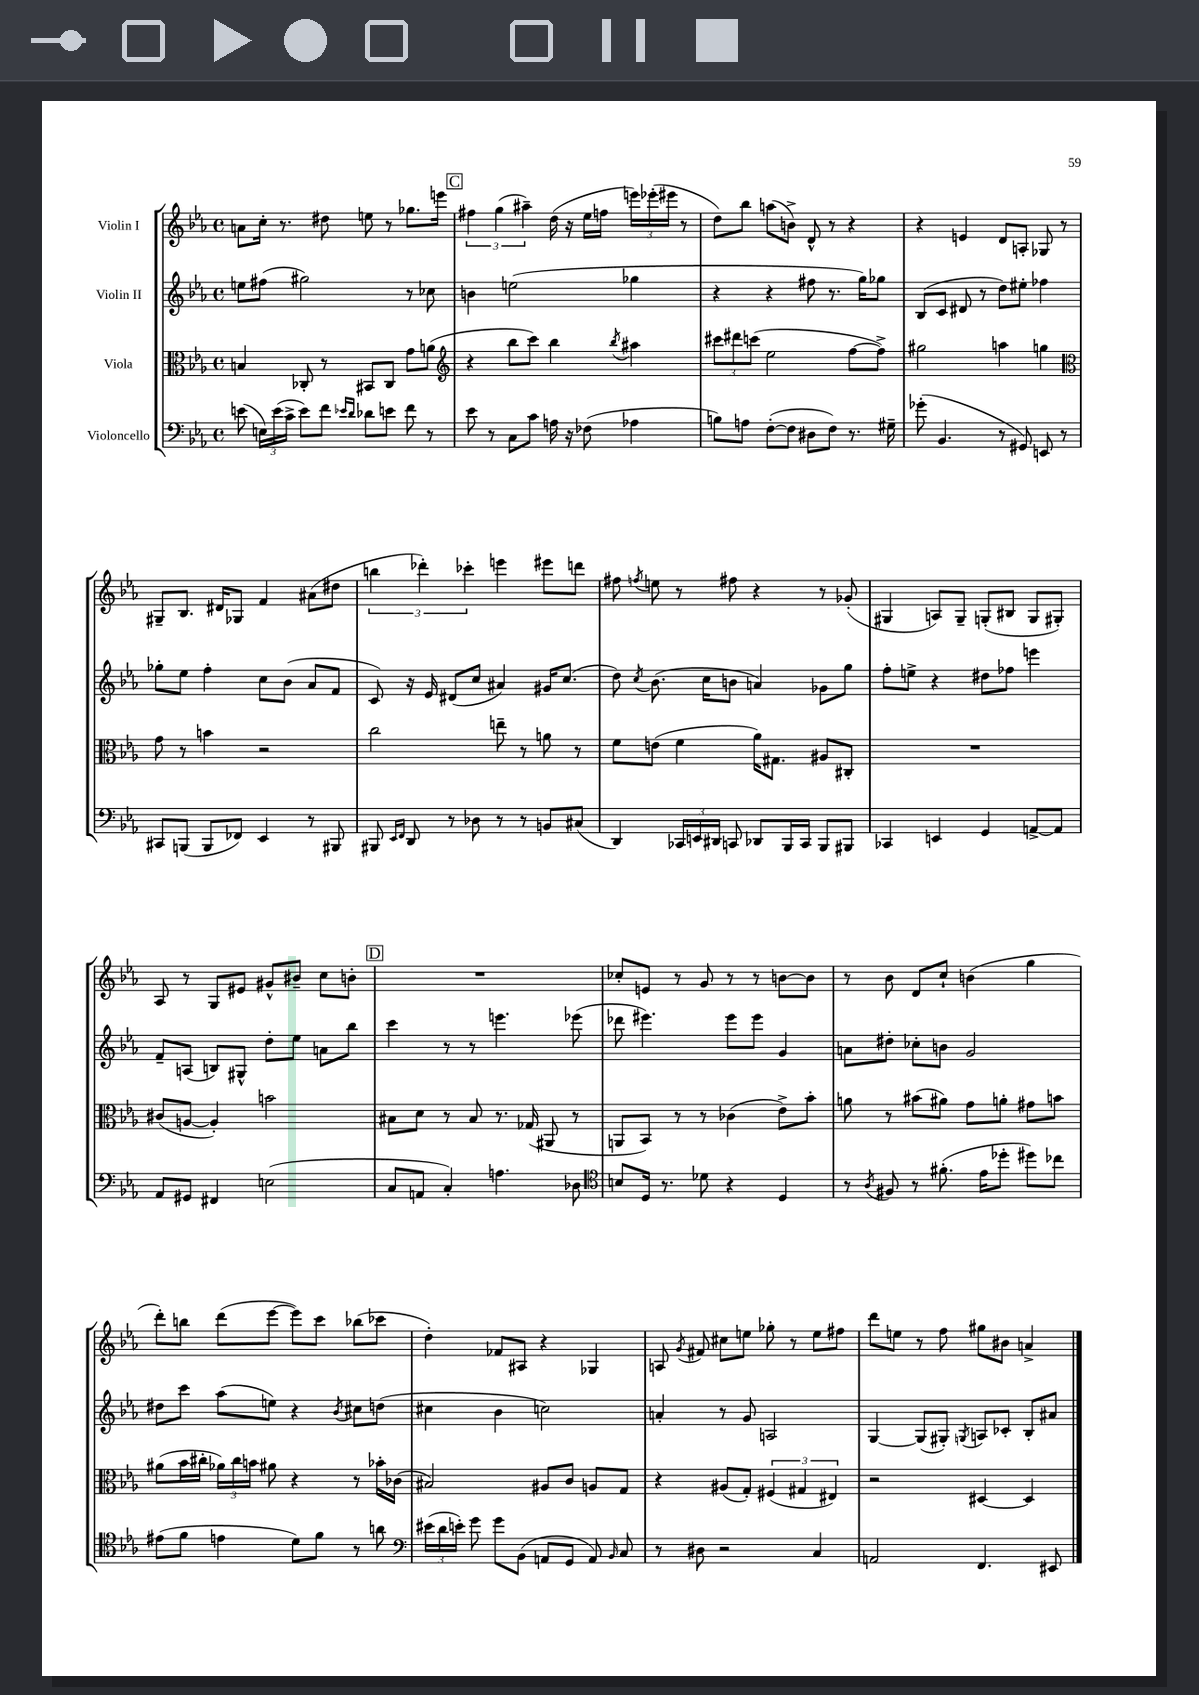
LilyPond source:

<<
\new StaffGroup <<
\new Staff = "s0" \with { instrumentName = "Violin I" } {
    \clef treble \key ees \major \defaultTimeSignature \time 4/4
    \autoBeamOff a'8[ c''16]-. r8. dis''8 e''8 r8 ges''8.[ e'''16] |
    \mark \markup { \box "C" } \tuplet 3/2 { fis''4 g''4( ais''4--) } d''16( r16 ees''16[ f''16] \tuplet 3/2 { e'''16[) ees'''16-.( eis'''16] } r8 |
    d''8[) bes''8] a''8[( b'8]->) d'8-^ r8 r4 |
    r4 e'4 d'8[ a8]-. ges8 r8 |
    gis8[-- bes8.] dis'16[ ges8] f'4 ais'8[( dis''8] |
    \tuplet 3/2 { b''4 des'''4-.) ces'''4-. } e'''4 eis'''8[ d'''8] |
    fis''8 \acciaccatura { f''8 } e''8 r8 fis''8 r4 r8 ges'8-.( |
    gis4 a8[) gis8]-- g8[-.( bis8] g8[ gis8]-.) |
    aes8 r8 g8[ eis'8] gis'8[-^ bis'8]-- c''8[ b'8]-. |
    \mark \markup { \box "D" } R1 |
    ces''8[-. e'8] r8 g'8 r8 r8 b'8[~ b'8] |
    r8 bes'8 d'8[ c''8]-! b'4( g''4 |
    d'''8[-.) b''8] d'''8[( ees'''8]~ ees'''8[) c'''8] bes''8[( ces'''8] |
    d''4-.) fes'8[ ais8] r4 ges4 |
    a8 \acciaccatura { g'8 } fis'8 cis''8[ e''8] ges''8-. r8 e''8[ fis''8] |
    d'''8[ e''8] r8 f''8 gis''8[ bis'8] a'4-> \bar "|." |
}
\new Staff = "s1" \with { instrumentName = "Violin II" } {
    \clef treble \key ees \major \defaultTimeSignature \time 4/4
    \autoBeamOff e''8[ fis''8]( gis''2) r8 ces''8 |
    \mark \markup { \box "C" } b'4 e''2( ges''4 |
    r4 r4 fis''8 r8. g''16[) ges''8] |
    bes8[( c'8] dis'8 r8 d''8[) eis''8]-. fes''4 |
    ges''8[-. ees''8] f''4-. c''8[ bes'8]( aes'8[ f'8] |
    c'8) r16 ees'16 dis'8[( c''8] ais'4) gis'16[ c''8.]( |
    d''8) \acciaccatura { c''8 } bes'8.( c''16[ b'8] a'4) ges'8[ g''8] |
    f''8[-. e''8]-> r4 dis''8[ fes''8] e'''4 |
    f'8[-- a8]( b8[) gis8]-^ d''8[-. ees''8] a'8[ bes''8] |
    \mark \markup { \box "D" } c'''4 r8 r8 e'''4. ees'''8( |
    des'''8 eis'''4.) eis'''8[ eis'''8] g'4 |
    a'8[ dis''8]-. ces''8[-. b'8] g'2 |
    dis''8[ c'''8] aes''8[( e''8]) r4 \acciaccatura { bes'8 } cis''8[ d''8]( |
    cis''4 bes'4 c''2) |
    a'4-. r8 g'8 a2 |
    g4~ g8[( gis8]-.) \acciaccatura { g8 } a8[ ces'8]-. bes8[-. ais'8] \bar "|." |
}
\new Staff = "s2" \with { instrumentName = "Viola" } {
    \clef alto \key ees \major \defaultTimeSignature \time 4/4
    \autoBeamOff b4 ces8-. r8 bis,8[ ces8] g'8[ a'8]( |
    \mark \markup { \box "C" } \clef treble r4 bes''8[ c'''8]) bes''4 \acciaccatura { bes''8 } ais''4 |
    \tuplet 3/2 { cis'''8[ dis'''8 c'''8]( } ees''2 f''8[~ f''8]->) |
    gis''2 a''4 g''4 |
    \clef alto g'8 r8 b'4 r2 |
    c''2 e''8-- r8 a'8 r8 |
    f'8[ e'8]( f'4 aes'16[) gis8.] ais8[ cis8]-. |
    R1 |
    cis'8[( a8]~ a4-.) b'2 |
    \mark \markup { \box "D" } bis8[ d'8] r8 bis8 r8. ges16( ais,8 r8 |
    a,8[ bes,8]) r8 r8 ces'4( ees'8[->) bes'8]-. |
    a'8 r8 bis'8[( ais'8]) g'8[ a'8]-. gis'8[ b'8] |
    ais'8[( bes'16 cis''16]-. \tuplet 3/2 { aes'16[) cis''16 b'16] } ais'8 r4 r8 bes'16[-. ces'16]( |
    bis2) ais8[ c'8] a8[ g8] |
    r4 ais8[( g8]-.) \tuplet 3/2 { fis4( gis4 eis4) } |
    r2 dis4~ dis4 \bar "|." |
}
\new Staff = "s3" \with { instrumentName = "Violoncello" } {
    \clef bass \key ees \major \defaultTimeSignature \time 4/4
    \autoBeamOff e'8( \tuplet 3/2 { e16[) e'16( c'16]-> } e'8[) f'8] \grace { ees'16[ d'16] } des'8[ e'8] f'8 r8 |
    \mark \markup { \box "C" } ees'8 r8 c8[ c'8] a16 r16 fes8( aes4 |
    b8[) a8] f8[~-.( f8] dis8[ f8]) r8. gis16-- |
    ges'8-.( bes,4. r8 gis,8) e,8 r8 |
    cis,8[ b,,8]( b,,8[ fes,8]) ees,4 r8 bis,,8 |
    bis,,8 \grace { ees,16[ f,16] } d,8 r8 des8 r8 r8 b,8[ cis8]( |
    d,4) \tuplet 3/2 { ces,16[ e,16 dis,16] } c,8 des,8[ bes,,16 c,16] bes,,8[ bis,,8] |
    ces,4 e,4 g,4 a,8[~-> a,8] |
    aes,8[ gis,8] fis,4 e2( |
    \mark \markup { \box "D" } c8[ a,8] c4-.) a4. des8 |
    \clef tenor b8[ d16] r8. des'8 r4 d4 |
    r8 \acciaccatura { aes8 } fis8 r8 fis'8.-.( ees'16[ des''8]-. dis''8[) ces''8] |
    eis'8[( f'8] e'4 d'8[) f'8] r8 a'8 |
    \clef bass \tuplet 3/2 { eis'16[( d'16 e'16]-.) } g'8 g'8[ bes,8]( a,8[ g,8] a,8) \grace { bes,16 } c8 |
    r8 dis8 r2 c4 |
    a,2 f,4. eis,8 \bar "|." |
}
>>
>>
\layout { \context { \Score \remove "Bar_number_engraver" } }
